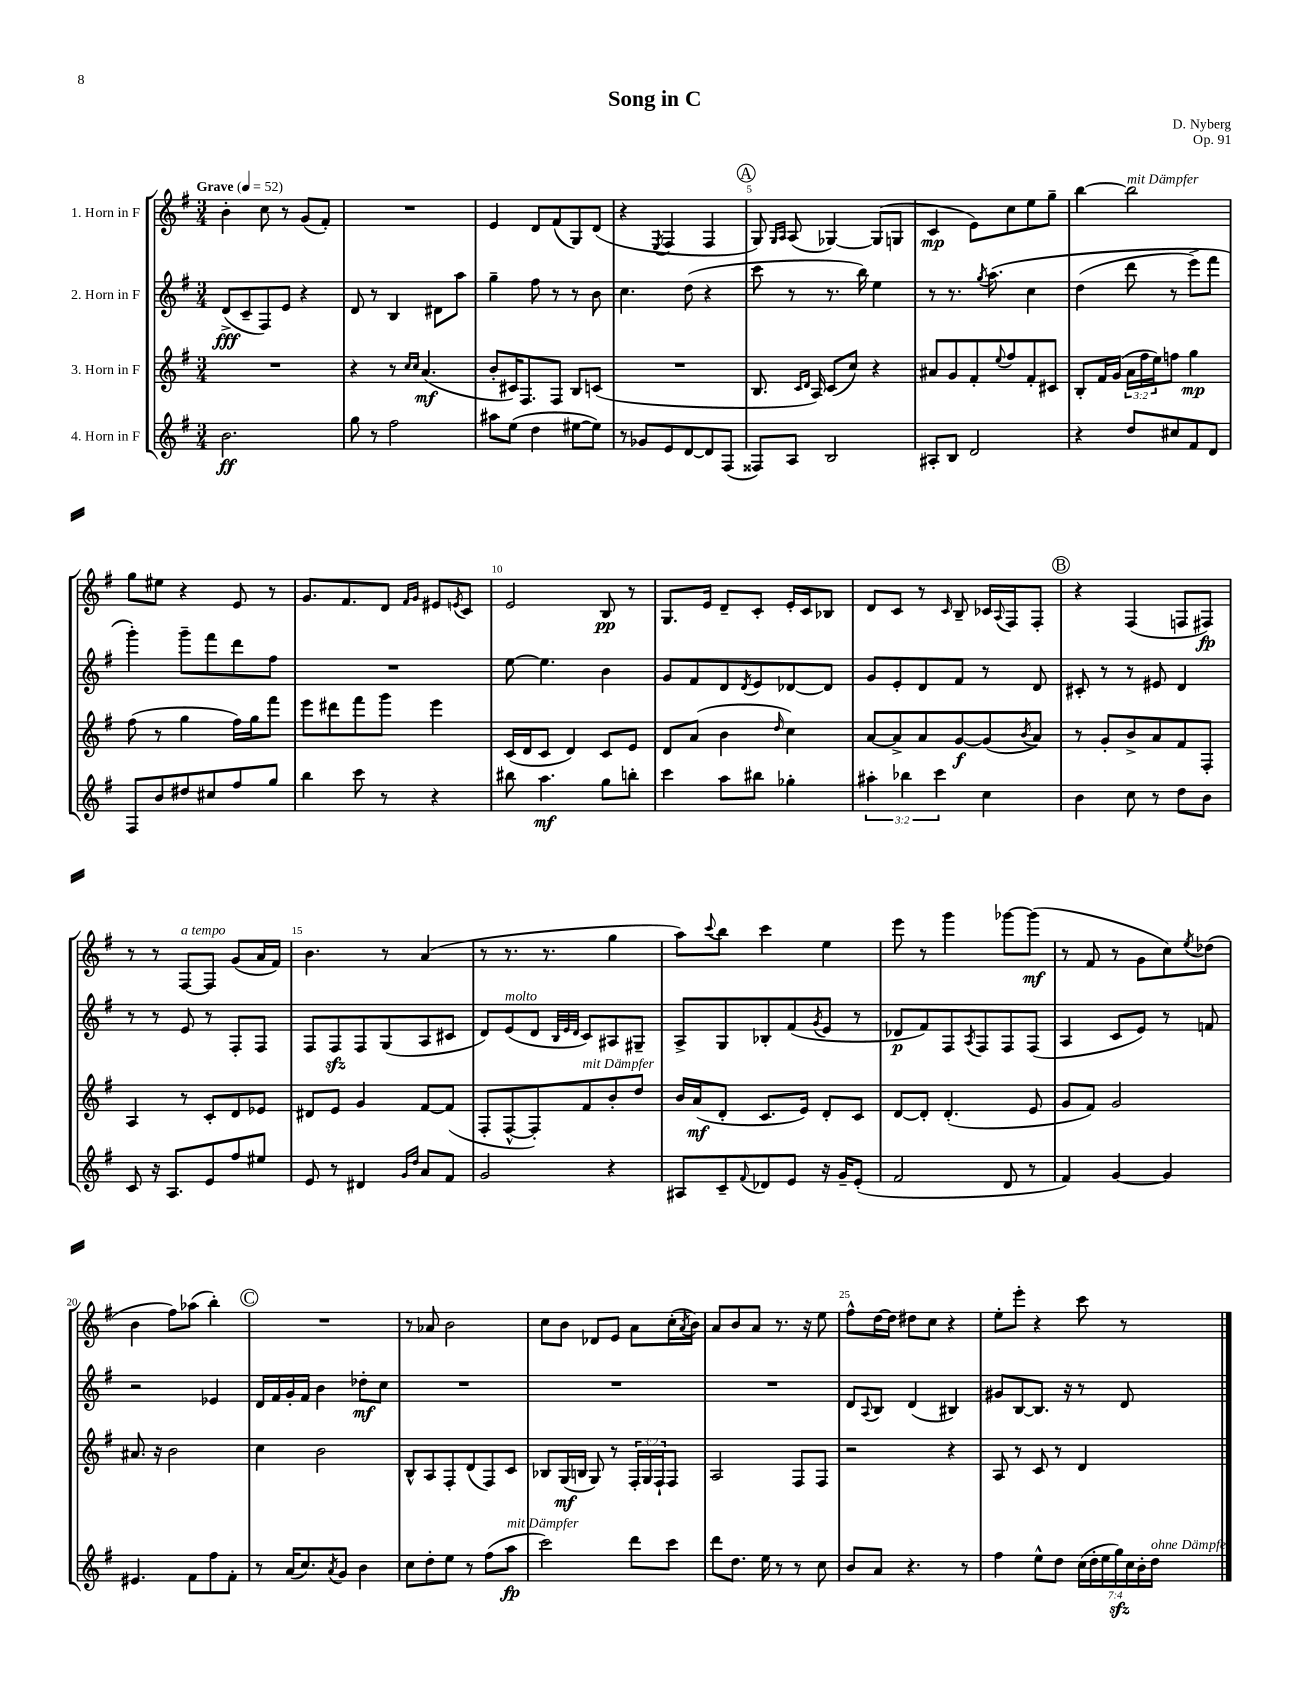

**kern	**kern	**kern	**kern
*staff4	*staff3	*staff2	*staff1
*clefG2	*clefG2	*clefG2	*clefG2
*k[f#]	*k[f#]	*k[f#]	*k[f#]
*M3/4	*M3/4	*M3/4	*M3/4
*MM52	*MM52	*MM52	*MM52
2.b	2.r	(8d^	4b'
.	.	8c~	.
.	.	8F#)	8cc
.	.	8e	8r
.	.	4r	(8g
.	.	.	8f#')
=	=	=	=
8gg	4r	8d	2.r
8r	.	8r	.
2ff#	8r	4B	.
.	16qqcc	.	.
.	16qqcc	.	.
.	(4.a	.	.
.	.	8d#	.
.	.	8aa	.
=	=	=	=
8aa#	8b'	4gg~	4e
(8ee	16c#)	.	.
.	8.F#	.	.
4dd	.	8ff#	8d
.	8F#	8r	(8f#
[8ee#	8B	8r	8G)
8ee#])	(8c	8b	(8d
=	=	=	=
8r	2.r	4.cc	4r
8g-	.	.	.
.	.	.	8qE
8e	.	.	4F#
[8d	.	(8dd	.
8d]	.	4r	4F#
(8F#	.	.	.
=	=	=	=
8F##)	8.B	8ccc	8G)
.	.	.	16qqG
.	.	.	16qqA
8A	.	8r	(8A
.	16qqc	.	.
.	16qqd	.	.
.	16A)	.	.
2B	(8c	8.r	[4G-)
.	8cc)	.	.
.	.	16bb)	.
.	4r	4ee	(8G-]
.	.	.	8G
=	=	=	=
8A#'	8a#	8r	4c
8B	8g	8.r	.
2d	8f#'	.	8e)
.	.	8qgg	.
.	.	&(8.aa	.
.	8qqee	.	.
.	8ff#	.	8cc
.	8f#'	4cc	8ee
.	8c#	.	8gg~
=	=	=	=
4r	8B'	(4dd	[4bb
.	16f#	.	.
.	(16g	.	.
8dd	24a	8ddd	2bb]
.	24ff#	.	.
.	24ee)	.	.
8cc#	8ff	8r	.
8f#	4gg	8eee^)	.
8d	.	8fff#	.
=	=	=	=
8F#	(8ff#	4ggg'&)	8gg
8b	8r	.	8ee#
8dd#	4gg	8ggg~	4r
8cc#	.	8fff#	.
8ff#	16ff#)	8ddd	8e
.	16gg	.	.
8gg	8fff#	8ff#	8r
=	=	=	=
4bb	8eee	2.r	8.g
.	8ddd#	.	.
.	.	.	8.f#
8ccc	8fff#	.	.
8r	8ggg	.	8d
.	.	.	16qqf#
.	.	.	16qqg
4r	4eee	.	8e#
.	.	.	8qe
.	.	.	8c
=	=	=	=
8bb#	(16c	[8ee	2e
.	16d	.	.
4.aa	8c	4.ee]	.
.	4d)	.	.
8gg	8c	4b	8B
8bb'	8e	.	8r
=	=	=	=
4ccc	8d	8g	8.G
.	(8a	8f#	.
.	.	.	16e
8aa	4b	8d	8d~
.	.	8qd	.
8bb#	.	8e	8c'
.	16qqdd	.	.
4gg-'	4cc)	[8d-	16e'
.	.	.	16c
.	.	8d-]	8B-
=	=	=	=
6aa#'	[8a	8g	8d
.	8a^]	8e'	8c
6bb-	.	.	.
.	8a	8d	8r
6ccc	.	.	.
.	.	.	16qqc
.	[8g	8f#	8B~
4cc	(8g]	8r	16c-
.	.	.	8qqA
.	.	.	16F#
.	8qb	.	.
.	8a)	8d	8F#'
=	=	=	=
4b	8r	8c#'	4r
.	8g'	8r	.
8cc	8b^	8r	(4F#
8r	8a	8e#	.
8dd	8f#	4d	8F
8b	8F#'	.	8F#)
=	=	=	=
8c	4A	8r	8r
16r	.	8r	8r
8.A	.	.	.
.	8r	8e	[8F#
8e	8c'	8r	8F#]
8ff#	8d	8F#'	(8g
8ee#	8e-	8F#	16a
.	.	.	16f#)
=	=	=	=
8e	8d#	8F#	4.b
8r	8e	8F#	.
4d#	4g	8F#	.
.	.	(8G	8r
16qqg	.	.	.
16qqdd	.	.	.
8a	[8f#	8A	(4a
8f#	(8f#]	8c#	.
=	=	=	=
2g	8F#'	8d)	8r
.	[8F#^^	(8e	8.r
.	8F#'])	8d	.
.	.	.	8.r
.	.	32qqB	.
.	.	32qqe	.
.	.	32qqd	.
.	8f#	8c)	.
4r	8b'	8A#	4gg
.	8dd	8G#~	.
=	=	=	=
8A#	16b	8A^	8aa)
.	(16a	.	.
.	.	.	8qqccc
8c~	8d'	8G	8bb
8qqf#	.	.	.
8d-	8.c	8B-'	4ccc
8e	.	(8f#	.
.	16e)	.	.
.	.	8qg	.
16r	8d'	8e	4ee
16g~	.	.	.
(8e'	8c	8r	.
=	=	=	=
2f#	[8d	8d-	8eee
.	8d']	8f#)	8r
.	(4.d'	8F#	4ggg
.	.	8qA	.
.	.	8F#	.
8d	.	8F#	[8ggg-
8r	8e	(8F#	(8ggg-]
=	=	=	=
4f#)	8g	4A	8r
.	8f#)	.	8f#
[4g	2g	8c	8r
.	.	8e)	8g
4g]	.	8r	8cc)
.	.	.	8qee
.	.	8f	(8dd-
=	=	=	=
4.e#	8.a#	2r	4b
.	16r	.	.
.	2b	.	8ff#)
8f#	.	.	(8aa-
8ff#	.	4e-	4bb')
8f#'	.	.	.
=	=	=	=
8r	4cc	16d	2.r
.	.	16f#	.
(16a	.	16g'	.
8.cc)	.	16f#	.
.	2b	4b	.
8qa	.	.	.
8g	.	.	.
4b	.	8dd-'	.
.	.	8cc	.
=	=	=	=
8cc	8B^^	2.r	8r
8dd'	8A	.	8a-
8ee	8F#'	.	2b
8r	(8d	.	.
(8ff#	8F#)	.	.
8aa	8c	.	.
=	=	=	=
2ccc)	8B-	2.r	8cc
.	(16G	.	8b
.	16B	.	.
.	8G)	.	8d-
.	8r	.	8e
8ddd	24F#'	.	8a
.	24G	.	.
.	24F#`	.	.
8ccc	8F#	.	(16cc'
.	.	.	8qa
.	.	.	16b)
=	=	=	=
8ddd	2A	2.r	8a
8.dd	.	.	8b
.	.	.	8a
16ee	.	.	.
8r	.	.	8.r
8r	8F#	.	.
.	.	.	16r
8cc	8F#	.	8ee
=	=	=	=
8b	2r	8d	8ff#^^
.	.	8qqA	.
8a	.	8B	[16dd
.	.	.	16dd]
4.r	.	(4d	8dd#
.	.	.	8cc
.	4r	4B#)	4r
8r	.	.	.
=	=	=	=
4ff#	8A	8g#	8ee'
.	8r	[8B	8eee'
8ee^^	8c	8.B]	4r
8dd	8r	.	.
.	.	16r	.
(28cc	4d	8r	8ccc
28dd'	.	.	.
28ee	.	.	.
28gg)	.	.	.
.	.	8d	8r
28cc	.	.	.
28b'	.	.	.
28dd	.	.	.
==	==	==	==
*-	*-	*-	*-
